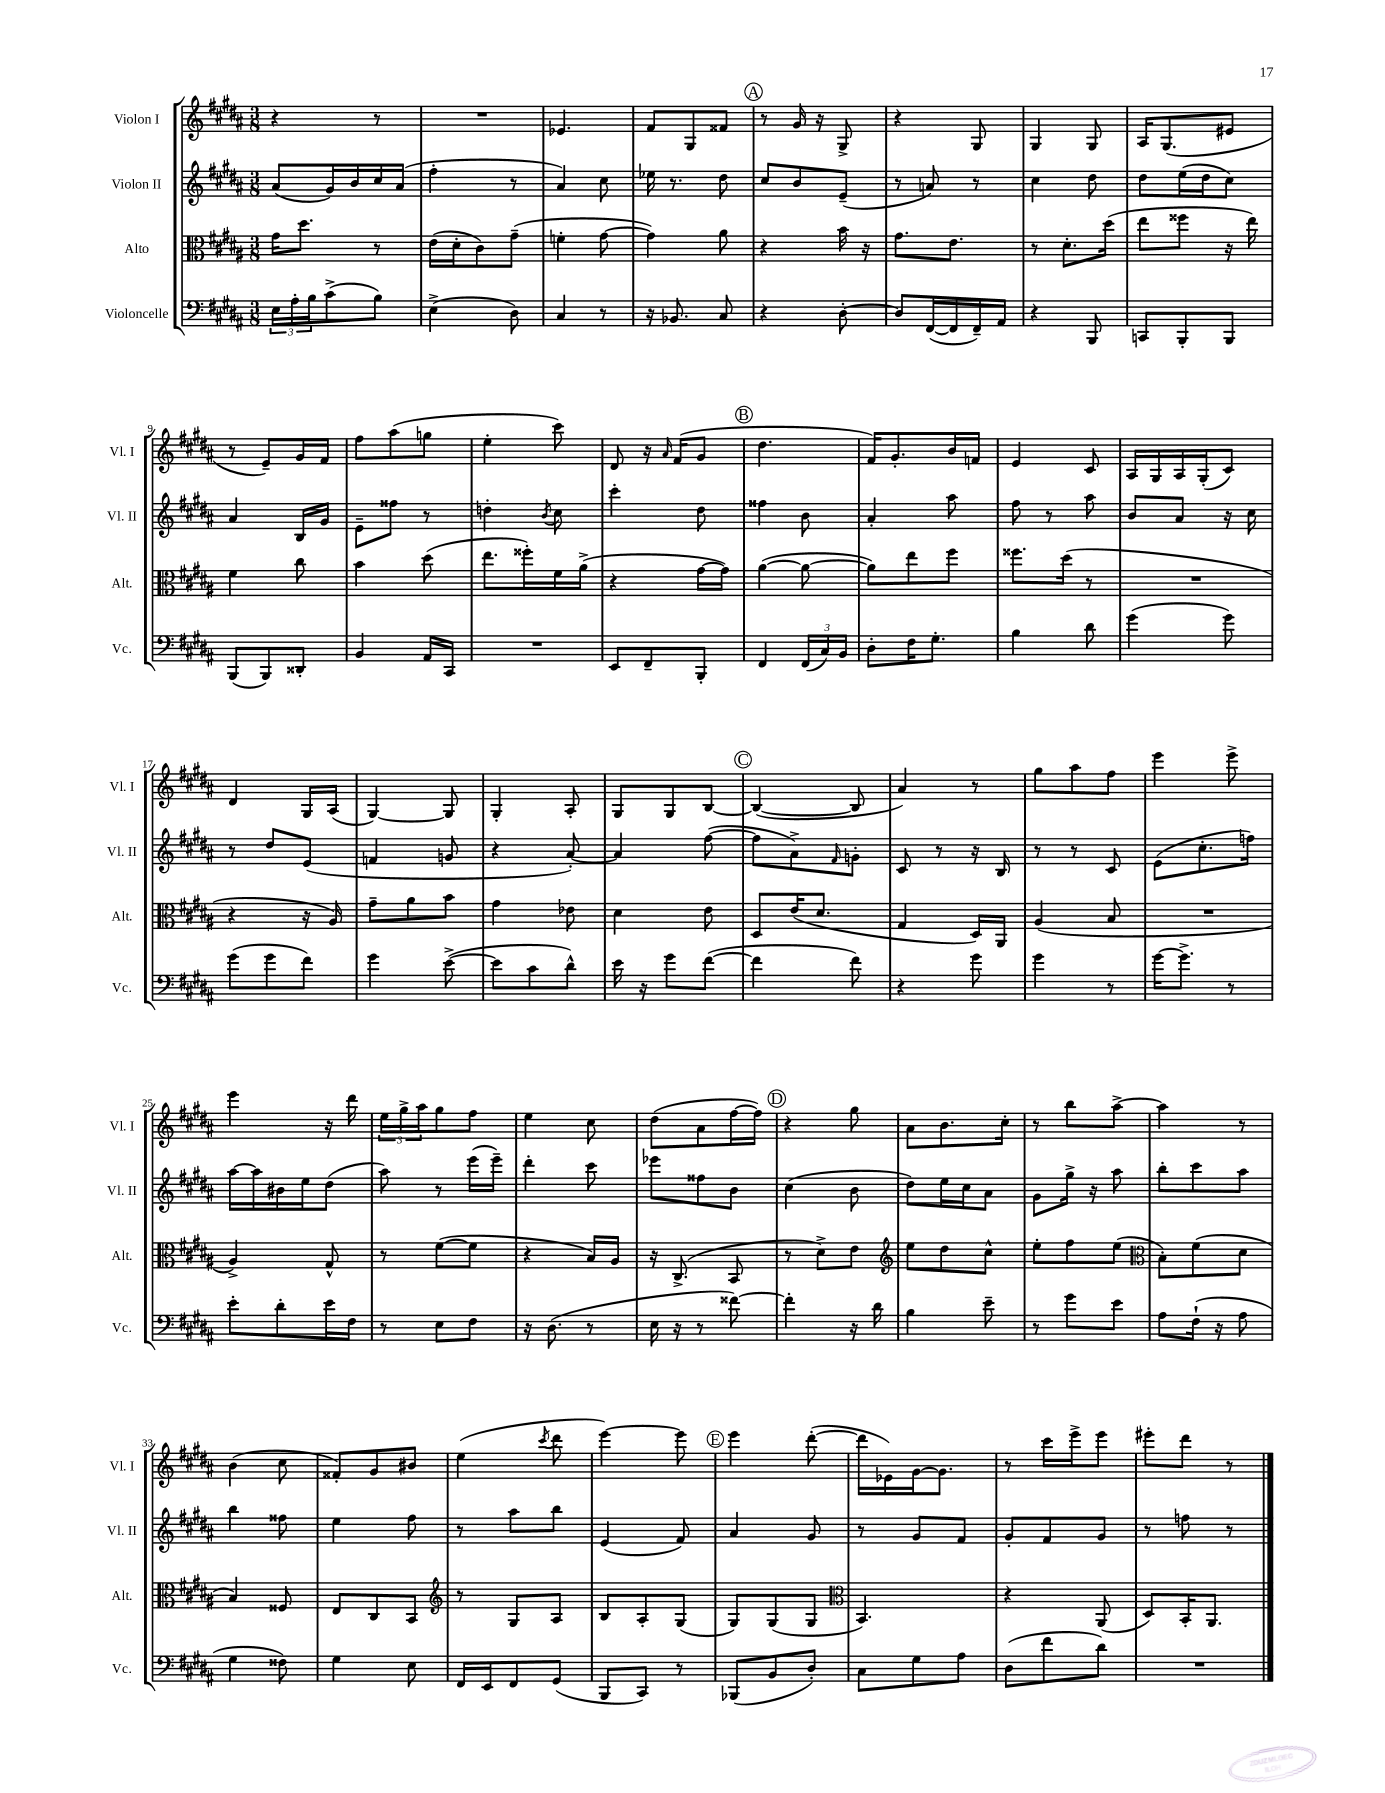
<<
\new StaffGroup <<
\new Staff = "s0" \with { instrumentName = "Violon I" shortInstrumentName = "Vl. I" } {
    \clef treble \key b \major \numericTimeSignature \time 3/8
    r4 r8 |
    R4. |
    ees'4. |
    fis'8 gis8 fisis'8 |
    \mark \markup { \circle "A" } r8 gis'16 r16 gis8-> |
    r4 gis8 |
    gis4 gis8 |
    ais16 gis8.( eis'8 |
    r8 e'8--) gis'16 fis'16 |
    fis''8 ais''8( g''8 |
    e''4-. cis'''8) |
    dis'8 r16 \grace { ais'16 } fis'16( gis'8 |
    \mark \markup { \circle "B" } dis''4. |
    fis'16) gis'8.-. b'16 f'16 |
    e'4 cis'8 |
    ais16 gis16 ais16 gis16-.( cis'8) |
    dis'4 gis16 ais16( |
    gis4~) gis8 |
    gis4-. ais8-. |
    gis8 gis8 b8~ |
    \mark \markup { \circle "C" } b4~( b8 |
    ais'4) r8 |
    gis''8 ais''8 fis''8 |
    e'''4 e'''8-> |
    e'''4 r16 dis'''16 |
    \tuplet 3/2 { e''16 gis''16-> ais''16 } gis''8 fis''8 |
    e''4 cis''8 |
    dis''8( ais'8 fis''16~ fis''16) |
    \mark \markup { \circle "D" } r4 gis''8 |
    ais'8 b'8. cis''16-. |
    r8 b''8 ais''8~-> |
    ais''4 r8 |
    b'4( cis''8 |
    fisis'8-.) gis'8 bis'8 |
    e''4( \acciaccatura { cis'''8 } dis'''8 |
    e'''4~) e'''8 |
    \mark \markup { \circle "E" } e'''4 dis'''8~-.( |
    dis'''16 ees'16) gis'16~ gis'8. |
    r8 cis'''16 e'''16-> e'''8 |
    eis'''8-. dis'''8 r8 \bar "|." |
}
\new Staff = "s1" \with { instrumentName = "Violon II" shortInstrumentName = "Vl. II" } {
    \clef treble \key b \major \numericTimeSignature \time 3/8
    ais'8( gis'16) b'16 cis''16 ais'16( |
    fis''4-. r8 |
    ais'4) cis''8 |
    ees''16 r8. dis''8 |
    \mark \markup { \circle "A" } cis''8 b'8 e'8--( |
    r8 a'8) r8 |
    cis''4 dis''8 |
    dis''8 e''16( dis''16 cis''8) |
    ais'4 b16 gis'16 |
    e'8-- fisis''8 r8 |
    d''4-. \acciaccatura { b'8 } cis''8 |
    cis'''4-. dis''8 |
    \mark \markup { \circle "B" } fisis''4 b'8 |
    ais'4-. ais''8 |
    fis''8 r8 ais''8 |
    b'8 ais'8 r16 cis''16 |
    r8 dis''8 e'8( |
    f'4 g'8 |
    r4 ais'8~-.) |
    ais'4 fis''8~( |
    \mark \markup { \circle "C" } fis''8 ais'8->) \grace { fis'16 } g'8-. |
    cis'8 r8 r16 b16 |
    r8 r8 cis'8 |
    e'8( cis''8.-. f''16) |
    ais''16~ ais''16 bis'16 e''16 dis''8( |
    ais''8) r8 e'''16( e'''16--) |
    dis'''4-. cis'''8 |
    ees'''8 fisis''8 b'8 |
    \mark \markup { \circle "D" } cis''4( b'8 |
    dis''8) e''16 cis''16 ais'8 |
    gis'8 gis''16-> r16 ais''8 |
    b''8-. cis'''8 ais''8 |
    b''4 fisis''8 |
    e''4 fis''8 |
    r8 ais''8 b''8 |
    e'4( fis'8) |
    \mark \markup { \circle "E" } ais'4 gis'8 |
    r8 gis'8 fis'8 |
    gis'8-. fis'8 gis'8 |
    r8 f''8 r8 \bar "|." |
}
\new Staff = "s2" \with { instrumentName = "Alto" shortInstrumentName = "Alt." } {
    \clef alto \key b \major \numericTimeSignature \time 3/8
    gis'16 dis''8. r8 |
    e'16( dis'16-. cis'8) gis'8--( |
    f'4-. gis'8~ |
    gis'4) ais'8 |
    \mark \markup { \circle "A" } r4 b'16 r16 |
    gis'8. e'8. |
    r8 dis'8.-. dis''16( |
    e''8 fisis''8 r16 e''16) |
    fis'4 cis''8 |
    b'4 dis''8( |
    e''8. fisis''16-.) fis'16 ais'16->( |
    r4 gis'16~ gis'16) |
    \mark \markup { \circle "B" } ais'4~( ais'8~ |
    ais'8) e''8 fis''8 |
    fisis''8. dis''16( r8 |
    R4. |
    r4 r16 ais16) |
    gis'8-- ais'8 b'8 |
    gis'4 ees'8 |
    dis'4 e'8 |
    \mark \markup { \circle "C" } dis8 e'16( dis'8. |
    gis4 dis16) ais,16 |
    ais4( b8 |
    R4. |
    ais4->) gis8-^ |
    r8 fis'8~( fis'8 |
    r4 b16) ais16 |
    r16 cis8.->( b,8 |
    \mark \markup { \circle "D" } r8 dis'8->) e'8 |
    \clef treble e''8 dis''8 cis''8-^ |
    e''8-. fis''8 e''8( |
    \clef alto b8-.) fis'8( dis'8 |
    b4) fisis8 |
    e8 cis8 b,8 |
    \clef treble r8 gis8 ais8 |
    b8 ais8-. gis8( |
    \mark \markup { \circle "E" } gis8) gis8( gis8 |
    \clef alto b,4.) |
    r4 ais,8( |
    dis8) b,16-. ais,8. \bar "|." |
}
\new Staff = "s3" \with { instrumentName = "Violoncelle" shortInstrumentName = "Vc." } {
    \clef bass \key b \major \numericTimeSignature \time 3/8
    \tuplet 3/2 { e16 ais16-. b16 } cis'8->( b8) |
    e4->( dis8) |
    cis4 r8 |
    r16 bes,8. cis8 |
    \mark \markup { \circle "A" } r4 dis8~-. |
    dis8 fis,16~( fis,16 fis,16--) ais,16 |
    r4 b,,8 |
    c,8 b,,8-. b,,8 |
    b,,8( b,,8) disis,8-. |
    b,4 ais,16 cis,16 |
    R4. |
    e,8 fis,8-- b,,8-. |
    \mark \markup { \circle "B" } fis,4 \tuplet 3/2 { fis,16( cis16) b,16 } |
    dis8-. fis16 gis8.-. |
    b4 dis'8 |
    gis'4( gis'8) |
    gis'8( gis'8 fis'8) |
    gis'4 e'8~->( |
    e'8 cis'8 dis'8-^) |
    e'16 r16 gis'8 fis'8~( |
    \mark \markup { \circle "C" } fis'4 fis'8) |
    r4 gis'8 |
    gis'4 r8 |
    gis'16~ gis'8.-> r8 |
    e'8-. dis'8-. e'16 fis16 |
    r8 e8 fis8 |
    r16 dis8.( r8 |
    e16 r16 r8 fisis'8~) |
    \mark \markup { \circle "D" } fisis'4-. r16 dis'16 |
    b4 e'8-- |
    r8 gis'8 e'8 |
    ais8 fis16-!( r16 ais8 |
    gis4 fisis8) |
    gis4 e8 |
    fis,16 e,16 fis,8 gis,8( |
    b,,8 cis,8) r8 |
    \mark \markup { \circle "E" } bes,,8( b,8 dis8-.) |
    cis8 gis8 ais8 |
    dis8( fis'8 dis'8) |
    R4. \bar "|." |
}
>>
>>
